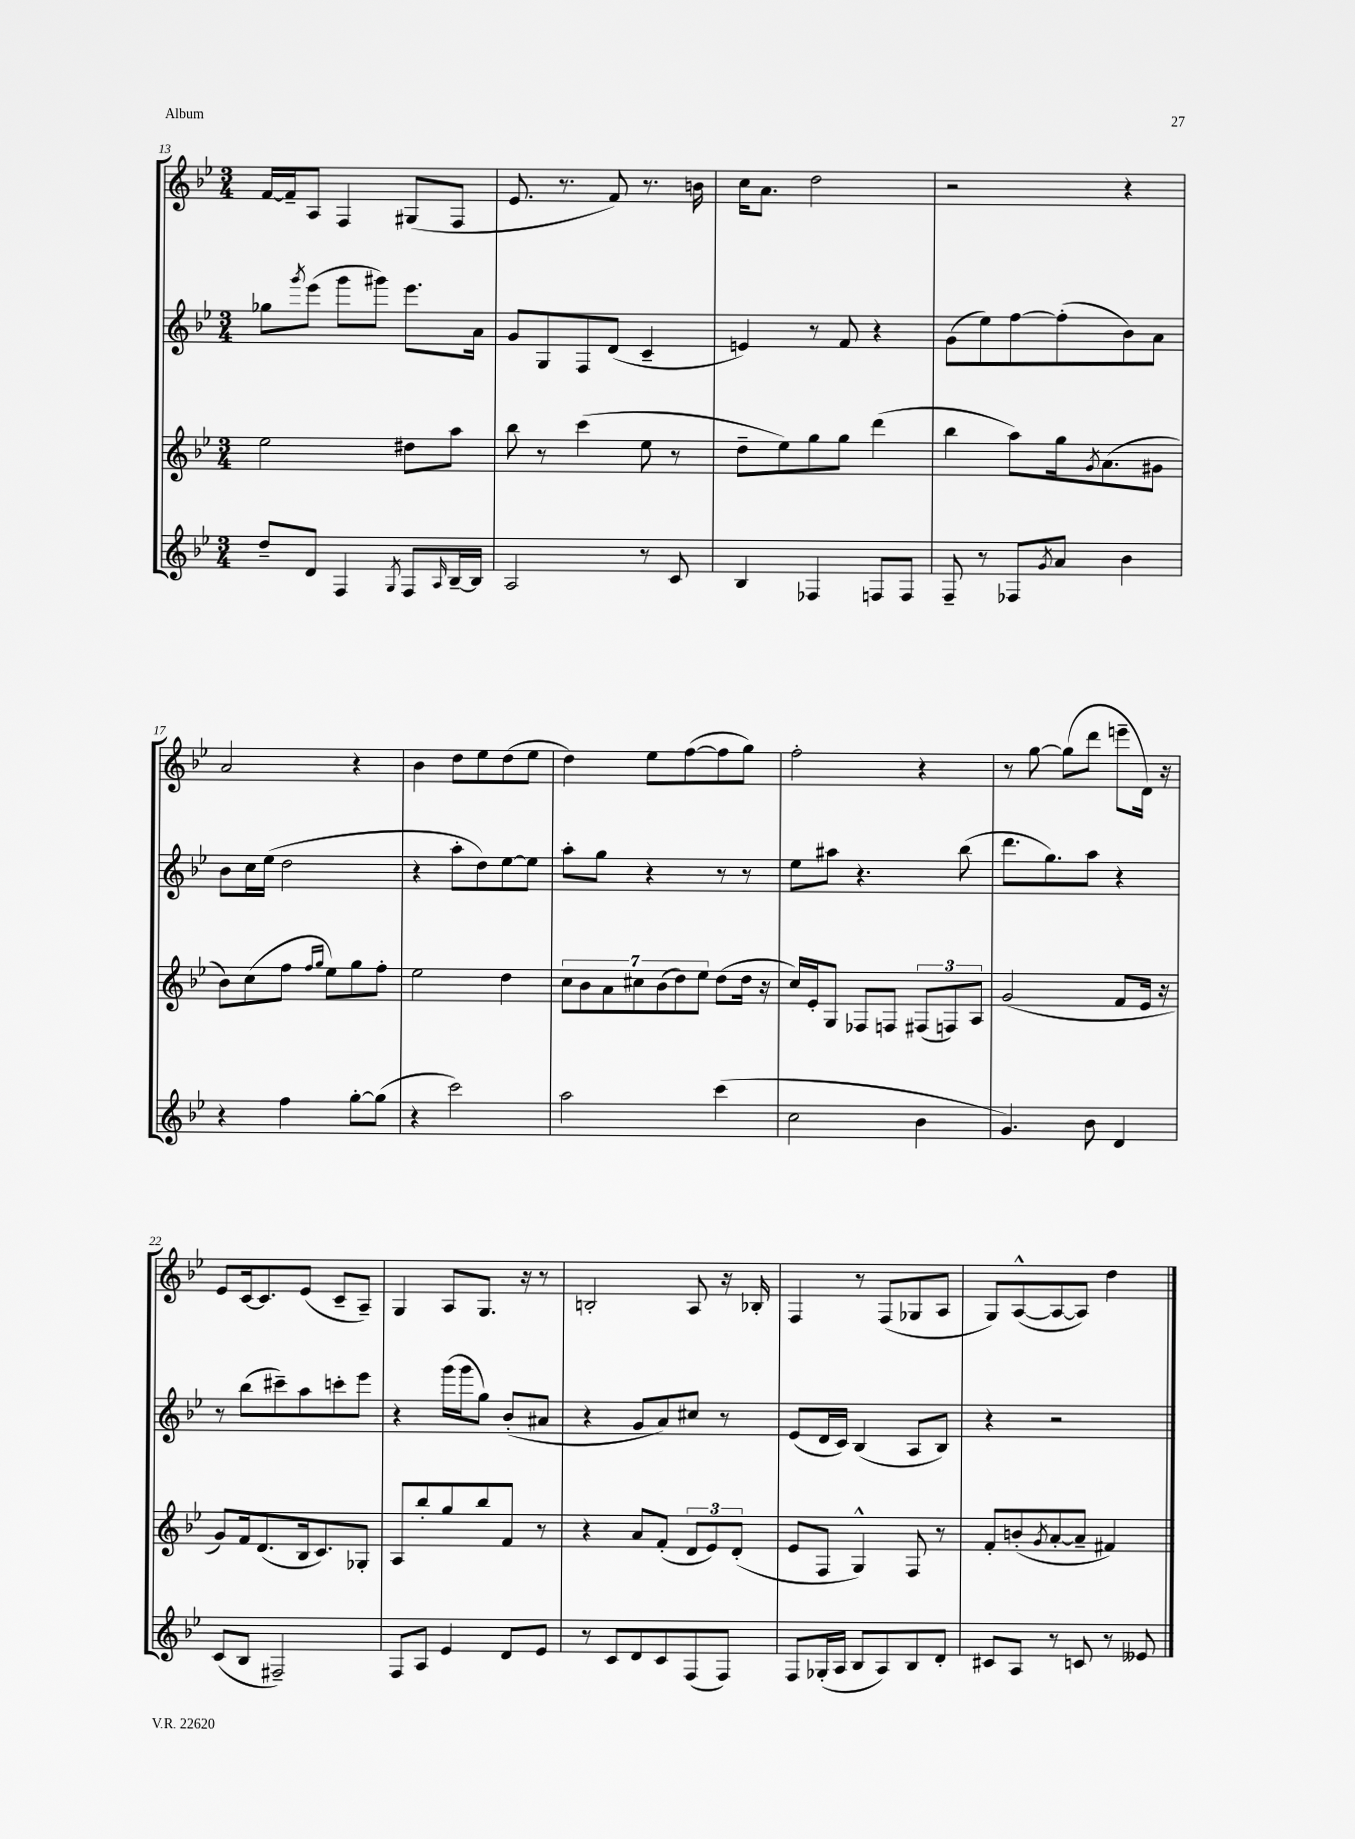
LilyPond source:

<<
\new StaffGroup <<
\new Staff = "s0" {
    \clef treble \key bes \major \numericTimeSignature \time 3/4
    f'16~ f'16-- a8 f4 gis8( f8 |
    ees'8. r8. f'8) r8. b'16 |
    c''16 a'8. d''2 |
    r2 r4 |
    a'2 r4 |
    bes'4 d''8 ees''8 d''8( ees''8 |
    d''4) ees''8 f''8~( f''8 g''8) |
    f''2-. r4 |
    r8 g''8~ g''8( d'''8 e'''8-- d'16) r16 |
    ees'8 c'16~ c'8. ees'8( c'8-- a8--) |
    g4 a8 g8. r16 r8 |
    b2-. a8 r16 bes16-. |
    f4 r8 f8( ges8 a8 |
    g8) a8~-^( a8~ a8) d''4 \bar "|." |
}
\new Staff = "s1" {
    \clef treble \key bes \major \numericTimeSignature \time 3/4
    ges''8 \acciaccatura { g'''8 } ees'''8( g'''8 gis'''8) ees'''8. a'16 |
    g'8 g8 f8 d'8( c'4-- |
    e'4) r8 f'8 r4 |
    g'8( ees''8) f''8~ f''8-.( bes'8) a'8 |
    bes'8 c''16 ees''16( d''2 |
    r4 a''8-. d''8) ees''8~ ees''8 |
    a''8-. g''8 r4 r8 r8 |
    ees''8 ais''8 r4. bes''8( |
    d'''8. g''8.) a''8 r4 |
    r8 bes''8( cis'''8--) a''8 c'''8-. ees'''8 |
    r4 g'''16( g'''16 g''8) bes'8-.( ais'8 |
    r4 g'8 a'8) cis''8 r8 |
    ees'8( d'16 c'16) bes4( a8 bes8) |
    r4 r2 \bar "|." |
}
\new Staff = "s2" {
    \clef treble \key bes \major \numericTimeSignature \time 3/4
    ees''2 dis''8 a''8 |
    bes''8 r8 c'''4( ees''8 r8 |
    d''8-- ees''8) g''8 g''8 d'''4( |
    bes''4 a''8) g''16 \acciaccatura { g'8 } a'8.( gis'8 |
    bes'8) c''8( f''8 \grace { f''16 g''16 } ees''8) g''8 f''8-. |
    ees''2 d''4 |
    \tuplet 7/4 { c''8 bes'8 a'8 cis''8 bes'8( d''8) ees''8 } d''8( d''16 r16 |
    c''16) ees'16-. g8 fes8 f8 \tuplet 3/2 { fis8( f8) a8 } |
    g'2( f'8 ees'16 r16 |
    g'8) f'16 d'8.( bes16 c'8.) ges8-. |
    a8 bes''8-. g''8 bes''8 f'8 r8 |
    r4 a'8 f'8-.( \tuplet 3/2 { d'8 ees'8) d'8-.( } |
    ees'8 f8 g4-^) f8 r8 |
    f'8-. b'8-.( \acciaccatura { g'8 } a'8~-. a'8-- fis'4) \bar "|." |
}
\new Staff = "s3" {
    \clef treble \key bes \major \numericTimeSignature \time 3/4
    d''8-- d'8 f4 \acciaccatura { g8 } f8 \grace { a16 } bes16~-- bes16 |
    a2 r8 c'8 |
    bes4 fes4 f8 f8 |
    f8-- r8 fes8 \acciaccatura { g'8 } a'8 bes'4 |
    r4 f''4 g''8~-. g''8( |
    r4 c'''2) |
    a''2 c'''4( |
    c''2 bes'4 |
    g'4.) bes'8 d'4 |
    c'8( bes8 fis2--) |
    f8 a8 ees'4 d'8 ees'8 |
    r8 c'8 d'8 c'8 f8( f8) |
    f8 ges16-.( a16 bes8 a8) bes8 d'8-. |
    cis'8 a8 r8 c'8 r8 eeses'8 \bar "|." |
}
>>
>>
\layout { \context { \Score currentBarNumber = #13 } }
